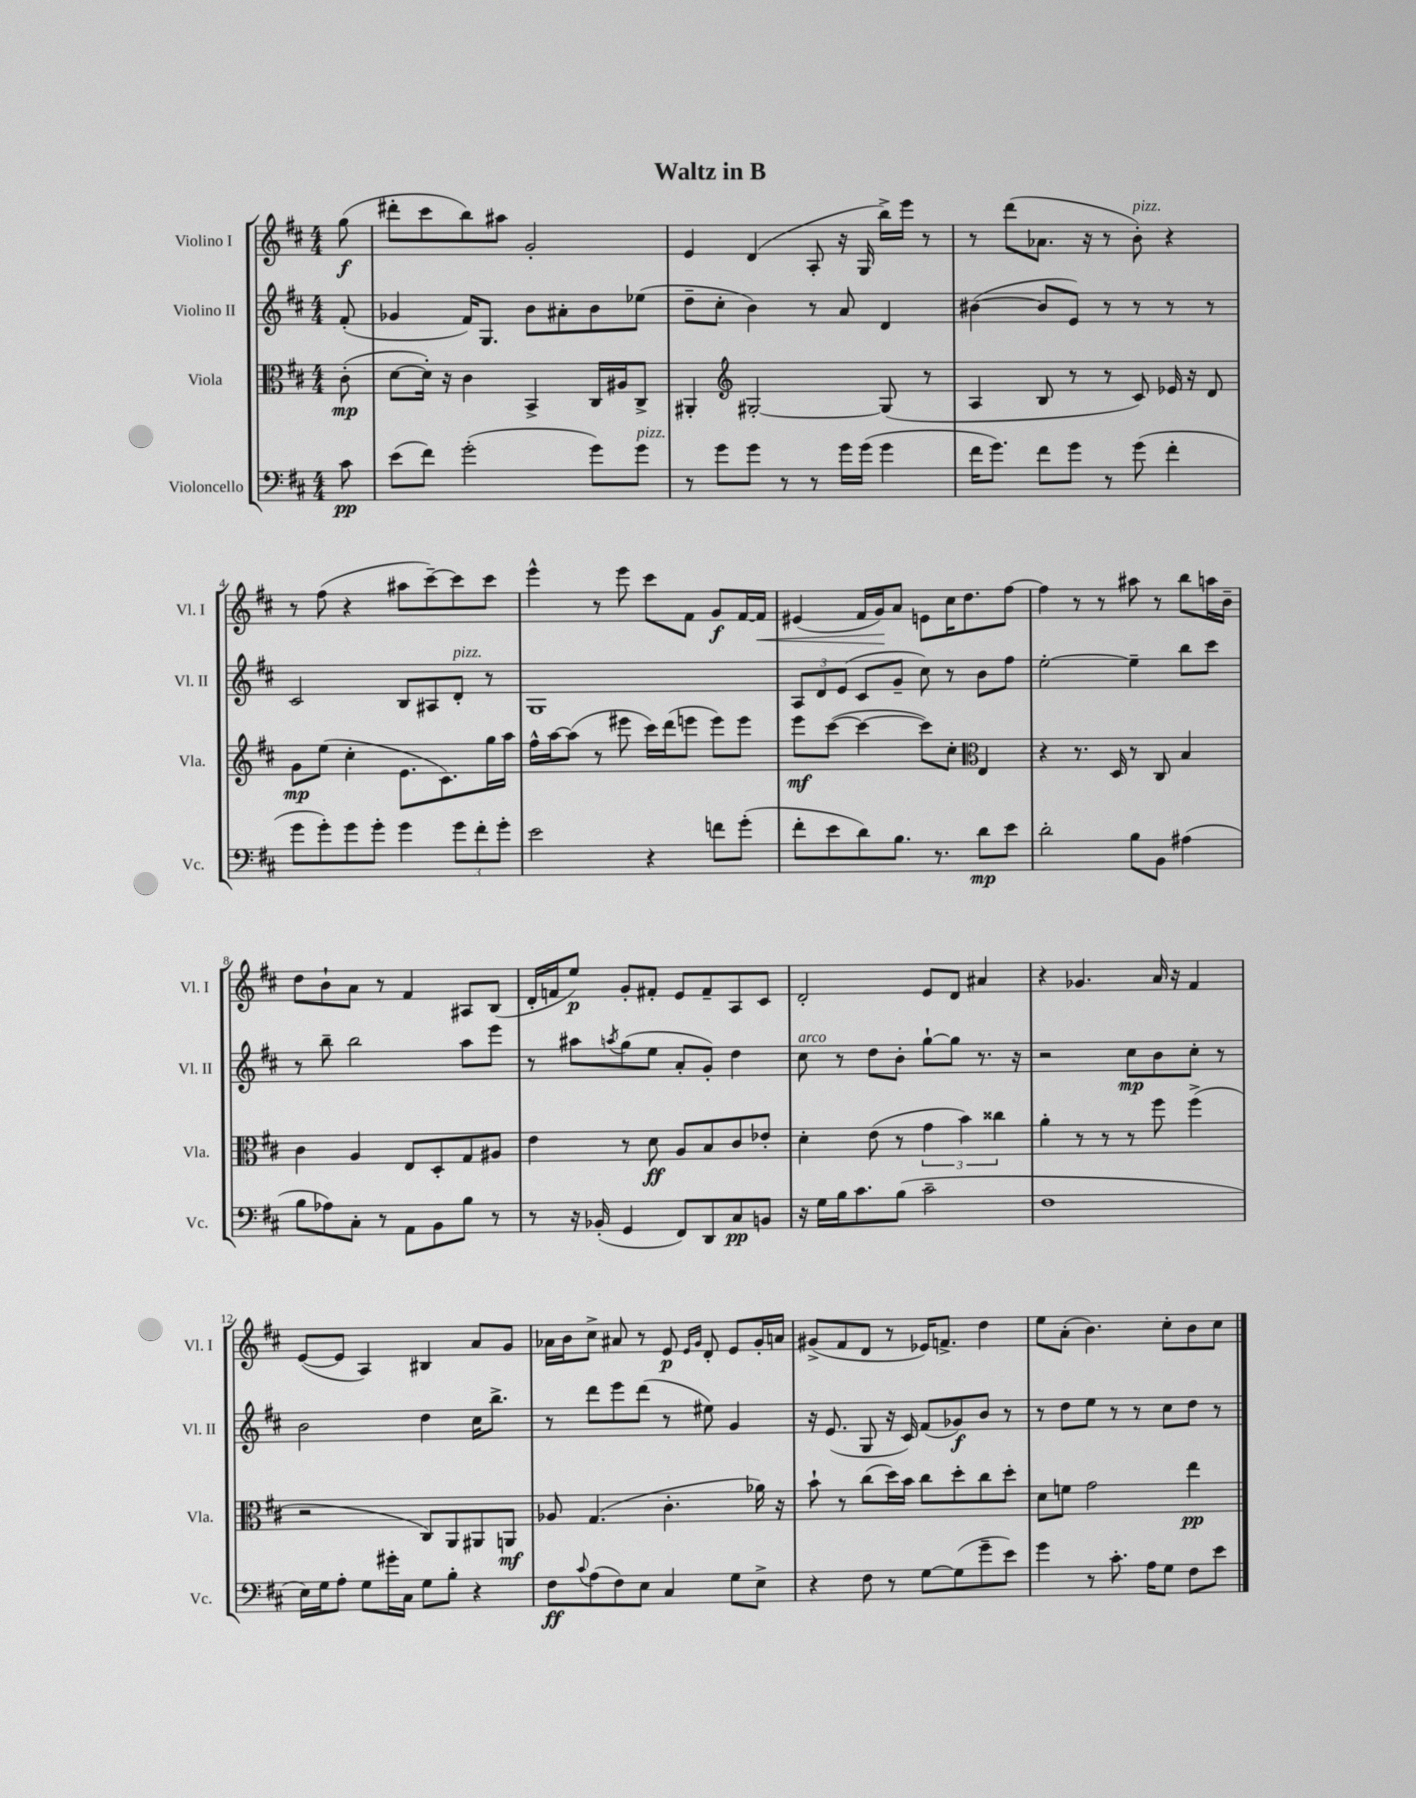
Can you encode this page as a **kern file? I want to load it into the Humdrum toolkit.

**kern	**dynam	**kern	**dynam	**kern	**dynam	**kern	**dynam
*part4	*part4	*part3	*part3	*part2	*part2	*part1	*part1
*staff4	*staff4	*staff3	*staff3	*staff2	*staff2	*staff1	*staff1
*I"Violoncello	*	*I"Viola	*	*I"Violino II	*	*I"Violino I	*
*I'Vc.	*	*I'Vla.	*	*I'Vl. II	*	*I'Vl. I	*
*clefF4	*	*clefC3	*	*clefG2	*	*clefG2	*
*k[f#c#]	*	*k[f#c#]	*	*k[f#c#]	*	*k[f#c#]	*
*M4/4	*	*M4/4	*	*M4/4	*	*M4/4	*
=	=	=	=	=	=	=	=
8c#\	pp	(8c#'\	mp	(8f#'/	.	(8gg\	f
=1	=1	=1	=1	=1	=1	=1	=1
(8e\L	.	[8d\L	.	4g-X/	.	8ddd#X'\L	.
8f#\J)	.	16d'\Jk])	.	.	.	8ccc#\	.
.	.	16r	.	.	.	.	.
(2g'\	.	4c#\	.	16f#/KL)	.	8bb\)	.
.	.	.	.	8.G/J	.	.	.
.	.	.	.	.	.	8aa#X\J	.
.	.	4BB^/	.	8b\L	.	2g'/	.
.	.	.	.	8a#X'\	.	.	.
8g\L)	.	16C#/LL	.	8b\	.	.	.
.	.	16A#X/J	.	.	.	.	.
!LO:TX:a:i:t=pizz.	!	!	!	!	!	!	!
8g\J	.	8C#^/J	.	(8ee-X\J	.	.	.
=2	=2	=2	=2	=2	=2	=2	=2
8r	.	4AA#X'/	.	8dd~\L	.	4e/	.
8g\L	.	.	.	8cc#'\J	.	.	.
*	*	*clefG2	*	*	*	*	*
8g\J	.	[2G#X'/	.	4b\)	.	(4d/	.
8r	.	.	.	.	.	.	.
8r	.	.	.	8r	.	8A'/	.
16g\LL	.	.	.	8a/	.	16r	.
(16g\JJ	.	.	.	.	.	16G/	.
4g\	.	(8G#/]	.	4d/	.	16bb^\LL)	.
.	.	.	.	.	.	16eee\JJ	.
.	.	8r	.	.	.	8r	.
=3	=3	=3	=3	=3	=3	=3	=3
16f#\KL	.	4A/	.	([4b#X\	.	8r	.
8.g\J)	.	.	.	.	.	.	.
.	.	.	.	.	.	(8ddd\L	.
8f#\L	.	8B/	.	8b#/L]	.	8.a-X\J	.
8g\J	.	8r	.	8e/J)	.	.	.
.	.	.	.	.	.	16r	.
8r	.	8r	.	8r	.	8r	.
!	!	!	!	!	!	!LO:TX:a:i:t=pizz.	!
(8g\	.	8c#/)	.	8r	.	8b'\)	.
4f#'\	.	16e-X/	.	8r	.	4r	.
.	.	16r	.	.	.	.	.
.	.	8d/	.	8r	.	.	.
!!LO:LB:g=z
=4	=4	=4	=4	=4	=4	=4	=4
8g\L	.	8g\L	mp	2c#/	.	8r	.
8g'\)	.	(8ee\J	.	.	.	(8ff#\	.
8g\	.	4cc#'\	.	.	.	4r	.
8g'\J	.	.	.	.	.	.	.
4g\	.	8.e\L	.	8B/L	.	8aa#X\L	.
.	.	.	.	8A#X/	.	[8ccc#~\)	.
.	.	8.c#\)	.	.	.	.	.
!	!	!	!	!LO:TX:a:i:t=pizz.	!	!	!
12g\L	.	.	.	8d'/J	.	8ccc#\]	.
12f#'\	.	.	.	.	.	.	.
.	.	16gg\L	.	8r	.	8ccc#\J	.
12g'\J	.	.	.	.	.	.	.
.	.	16aa\JJ	.	.	.	.	.
=5	=5	=5	=5	=5	=5	=5	=5
2e\	.	16ff#^^\LL	.	1G	.	4eee^^\	.
.	.	[16aa\J	.	.	.	.	.
.	.	(8aa\J]	.	.	.	.	.
.	.	8r	.	.	.	8r	.
.	.	8eee#X\	.	.	.	8eee\	.
4r	.	16ccc#\LL)	.	.	.	8ccc#\L	.
.	.	(16ddd\J	.	.	.	.	.
.	.	8eeen\J	.	.	.	8f#\J	.
8fn\L	.	8eee\L)	.	.	.	8g/L	f
(8g'\J	.	8eee\J	.	.	.	[16f#/L	.
!	!	!	!	!	!	!	!LO:HP:b
.	.	.	.	.	.	16f#/JJ]	<
=6	=6	=6	=6	=6	=6	=6	=6
8f#'\L	.	8eee\L	mf	12A/L	.	(4e#X/	.
.	.	.	.	12d/	.	.	.
8e\	.	([8ccc#\J	.	.	.	.	.
.	.	.	.	(12e/J	.	.	.
8d\)	.	4ccc#\_	.	8c#/L	.	16f#/LL	.
.	.	.	.	.	.	16g/J)	.
8.B\J	.	.	.	8g~/J	.	8a/J	[
.	.	8ccc#\L])	.	8cc#\)	.	8en\L	.
8.r	.	.	.	.	.	.	.
.	.	8cc#'\J	.	8r	.	16cc#\K	.
.	.	.	.	.	.	8.dd\	.
*	*	*clefC3	*	*	*	*	*
8d\L	mp	4E/	.	8b\L	.	.	.
8e\J	.	.	.	8ff#\J	.	[8ff#\J	.
=7	=7	=7	=7	=7	=7	=7	=7
2d'\	.	4r	.	[2ee'\	.	4ff#\]	.
.	.	8.r	.	.	.	8r	.
.	.	.	.	.	.	8r	.
.	.	16D/	.	.	.	.	.
8B\L	.	8r	.	4ee~\]	.	8aa#X\	.
8BB\J	.	8C#/	.	.	.	8r	.
(4A#X\	.	4B/	.	8bb\L	.	8bb\L	.
.	.	.	.	8ccc#\J	.	16aan\L	.
.	.	.	.	.	.	16b~\JJ	.
!!LO:LB:g=z
=8	=8	=8	=8	=8	=8	=8	=8
8B\L	.	4c#\	.	8r	.	8dd\L	.
8A-X\)	.	.	.	8bb~\	.	8b`\	.
8C#'\J	.	4A/	.	2bb\	.	8a\J	.
8r	.	.	.	.	.	8r	.
8AA\L	.	8E/L	.	.	.	4f#/	.
8BB\	.	8D'/	.	.	.	.	.
8B\J	.	8G/	.	8aa\L	.	8A#X/L	.
8r	.	8A#X/J	.	8eee\J	.	(8B/J	.
=9	=9	=9	=9	=9	=9	=9	=9
8r	.	4e\	.	8r	.	16d'/LL	.
.	.	.	.	.	.	16fn/J	.
16r	.	.	.	8aa#X\L	.	8ee/J)	p
(16BB-X'/	.	.	.	.	.	.	.
.	.	.	.	8qaan/	.	.	.
4GG/	.	8r	.	(8gg\	.	8g'/L	.
.	.	8d\	ff	8ee\J	.	8f#X'/J	.
8FF#/L)	.	8A/L	.	8a'/L	.	8e/L	.
8DD/	.	8B/	.	8g'/J)	.	8f#~/	.
8C#/	pp	8c#/	.	4dd\	.	8A/	.
8BBn/J	.	8e-X'/J	.	.	.	8c#/J	.
=10	=10	=10	=10	=10	=10	=10	=10
!	!	!	!	!LO:TX:a:i:t=arco	!	!	!
16r	.	4d'\	.	8cc#\	.	2d'/	.
16G\LL	.	.	.	.	.	.	.
16B\J	.	.	.	8r	.	.	.
8.c#\	.	.	.	.	.	.	.
.	.	(8e\	.	8dd\L	.	.	.
(8B\J	.	8r	.	8b'\J	.	.	.
2c#~\	.	6g\	.	[8gg`\L	.	8e/L	.
.	.	.	.	8gg\J]	.	8d/J	.
.	.	6b\)	.	.	.	.	.
.	.	.	.	8.r	.	4a#X/	.
.	.	6cc##X\	.	.	.	.	.
.	.	.	.	16r	.	.	.
=11	=11	=11	=11	=11	=11	=11	=11
1F#	.	4a'\	.	2r	.	4r	.
.	.	8r	.	.	.	4.g-X/	.
.	.	8r	.	.	.	.	.
.	.	8r	.	8cc#\L	mp	.	.
.	.	8ff#\	.	8b\	.	16a/	.
.	.	.	.	.	.	16r	.
.	.	(4ff#^\	.	8cc#'\J	.	4f#/	.
.	.	.	.	8r	.	.	.
!!LO:LB:g=z
=12	=12	=12	=12	=12	=12	=12	=12
16E\LL)	.	2r	.	2b\	.	([8e/L	.
16G\J	.	.	.	.	.	.	.
8A'\J	.	.	.	.	.	8e/J]	.
8G\L	.	.	.	.	.	4A/)	.
16g#X'\L	.	.	.	.	.	.	.
16C#\JJ	.	.	.	.	.	.	.
8G\L	.	8C#/L)	.	4dd\	.	4B#X/	.
8B'\J	.	8AA/	.	.	.	.	.
4r	.	8AA#X/	.	16cc#\KL	.	8a/L	.
.	.	.	.	8.bb^\J	.	.	.
.	.	8AAn/J	mf	.	.	8g/J	.
=13	=13	=13	=13	=13	=13	=13	=13
8F#\L	ff	8A-X/	.	8r	.	16a-X\LL	.
.	.	.	.	.	.	16b\J	.
8qqc#/	.	.	.	.	.	.	.
(8A\	.	(4.G/	.	8ddd\L	.	8cc#^\J	.
8F#\)	.	.	.	8eee\	.	8a#X/	.
8E\J	.	.	.	(8ddd\J	.	8r	.
4C#/	.	4.c#'\	.	8r	.	8e/	p
.	.	.	.	.	.	16qqe/LL	.
.	.	.	.	.	.	16qqg/JJ	.
.	.	.	.	8ee#X\)	.	8d'/	.
8G\L	.	.	.	4g/	.	8e/L	.
8E^\J	.	16a-X\)	.	.	.	16g'/L	.
.	.	16r	.	.	.	16an/JJ	.
=14	=14	=14	=14	=14	=14	=14	=14
4r	.	8b`\	.	16r	.	(8g#X^/L	.
.	.	.	.	(8.e/	.	.	.
.	.	8r	.	.	.	8f#/	.
8F#\	.	(8cc#\L	.	8G/	.	8d/J	.
8r	.	16dd\L)	.	16r	.	8r	.
.	.	16b\JJ	.	16c#/)	.	.	.
[8G\L	.	8cc#\L	.	(8f#/L	.	16e-X/KL)	.
.	.	.	.	.	.	8.fn^/J	.
(8G\]	.	8dd'\	.	8g-X/)	f	.	.
8g~\	.	8cc#\	.	8b/J	.	4dd\	.
8e\J)	.	8dd'\J	.	8r	.	.	.
=15	=15	=15	=15	=15	=15	=15	=15
4g\	.	8d\L	.	8r	.	8ee\L	.
.	.	8fn\J	.	8dd\L	.	(8a'\J	.
8r	.	2g\	.	8ee\J	.	4.b\)	.
8.c#'\	.	.	.	8r	.	.	.
.	.	.	.	8r	.	.	.
16A\KL	.	.	.	.	.	.	.
8G\J	.	.	.	8cc#\L	.	8cc#'\L	.
8F#\L	.	4ee\	pp	8dd\J	.	8b\	.
8e\J	.	.	.	8r	.	8cc#\J	.
==	==	==	==	==	==	==	==
*-	*-	*-	*-	*-	*-	*-	*-
